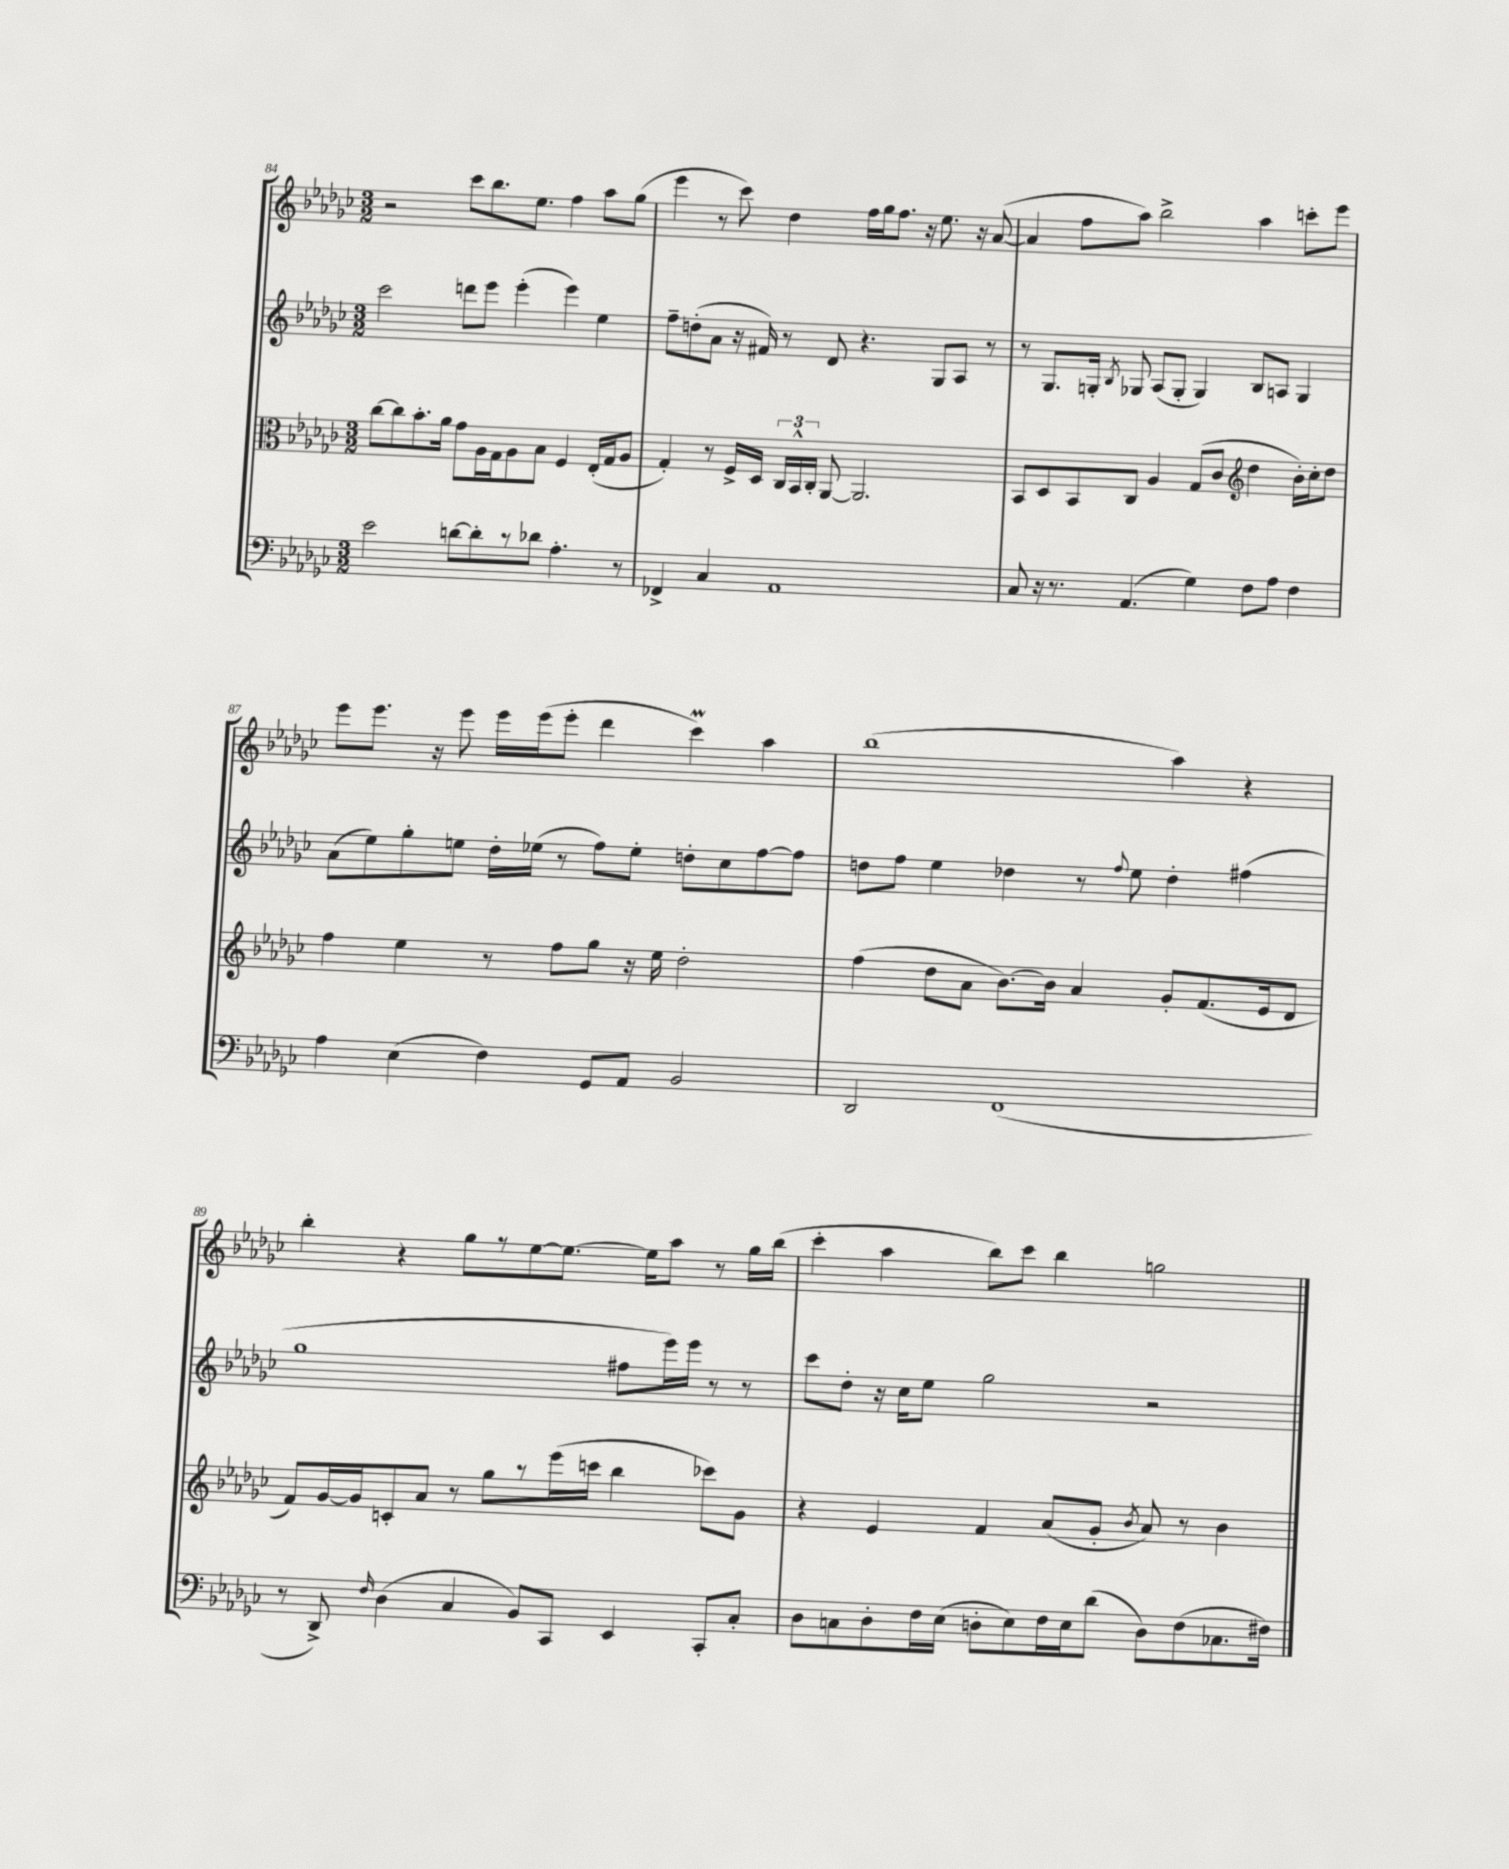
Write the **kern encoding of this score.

**kern	**kern	**kern	**kern
*staff4	*staff3	*staff2	*staff1
*clefF4	*clefC3	*clefG2	*clefG2
*k[b-e-a-d-g-c-]	*k[b-e-a-d-g-c-]	*k[b-e-a-d-g-c-]	*k[b-e-a-d-g-c-]
*M3/2	*M3/2	*M3/2	*M3/2
2e-	[8cc-	2ccc-	2r
.	8cc-]	.	.
.	8.b-'	.	.
.	16a-	.	.
[8d	8g-	8ddd	8ccc-
8d']	16A-	8eee-	8.bb-
.	16G-	.	.
8r	8A-	(4eee-'	.
.	.	.	8.ee-
8d-	8B-	.	.
4.A-'	4F	4eee-)	4ff
.	(16E-'	4ee-	8aa-
.	16G-	.	.
8r	8A-	.	(8gg-
=	=	=	=
4FF-^	4G-')	8ff~	4eee-
.	.	(8dd'	.
4C-	8r	8a-	8r
.	16F^	16r	8ccc-)
.	16D-	16f#)	.
1AA-	24C-	8r	4dd-
.	24BB-^^	.	.
.	24C-'	.	.
.	[8AA-	8d-	.
.	2.AA-]	4.r	16ff
.	.	.	16gg-
.	.	.	8.ff
.	.	.	16r
.	.	8G-	8.ee-
.	.	8A-	.
.	.	.	16r
.	.	8r	([8a-
=	=	=	=
8C-	8BB-	8r	4a-]
16r	8D-	8.G-	.
8.r	.	.	.
.	8BB-	.	8ff
.	.	16G'	.
.	.	8qB-	.
(4.AA-	8C-	8G-	8aa-)
.	4A-	(8A-	2bb-^
.	.	8G-'	.
4G-)	(8G-	4G-)	.
.	8c-	.	.
*	*clefG2	*	*
8F	4dd-	8B-	4aa-
8A-	.	8A	.
4F	16b-')	4G-	8ccc'
.	16cc-'	.	.
.	8dd-	.	8eee-
=	=	=	=
4A-	4ff	(8a-	8eee-
.	.	8ee-)	8.eee-
(4E-	4ee-	8gg-'	.
.	.	.	16r
.	.	8ee	8eee-
4F)	8r	16dd-'	16eee-
.	.	(16ee-	(16eee-
.	8ff	8r	8eee-'
8GG-	8gg-	8ff)	4ddd-
8AA-	16r	8ee-'	.
.	16ee-	.	.
2BB-	2dd-'	8dd'	4ccc-)
.	.	8cc-	.
.	.	[8ff	4aa-
.	.	8ff]	.
=	=	=	=
2DD-	(4ff	8dd	(1bb-
.	.	8ff	.
.	8dd-	4ee-	.
.	8a-	.	.
(1FF	[8.b-)	4dd-	.
.	16b-]	.	.
.	4a-	8r	.
.	.	8qqff	.
.	.	8ee-	.
.	8g-'	4dd-'	4aa-)
.	(8.f	.	.
.	.	(4ff#	4r
.	16e-	.	.
.	8d-	.	.
=	=	=	=
8r	8f)	1gg-	4bb-'
8DD-^)	[16g-	.	.
.	16g-]	.	.
16qqF	.	.	.
(4D-	8c'	.	4r
.	8a-	.	.
4C-	8r	.	8gg-
.	8gg-	.	8r
8BB-)	8r	.	[8ee-
8CC-	(16eee-	.	8.ee-_
.	16ccc	.	.
4EE-	4bb-	8ff#	.
.	.	.	16ee-]
.	.	16eee-)	8aa-
.	.	16eee-	.
8CC-'	8ccc-)	8r	8r
8C-'	8g-	8r	16gg-
.	.	.	(16bb-
=	=	=	=
8D-	4r	8ccc-	4ccc-'
8C	.	8dd-'	.
8D-'	4e-	16r	4aa-
.	.	16cc-	.
16F	.	8ee-	.
(16E-	.	.	.
8D'	4f	2gg-	8bb-)
8E-)	.	.	8ccc-
16F	(8a-	.	4bb-
16E-	.	.	.
(8d-	8g-'	.	.
.	8qb-	.	.
8D)	8a-)	2r	2gg
(8F	8r	.	.
8.C-	4b-	.	.
16F#)	.	.	.
==	==	==	==
*-	*-	*-	*-
